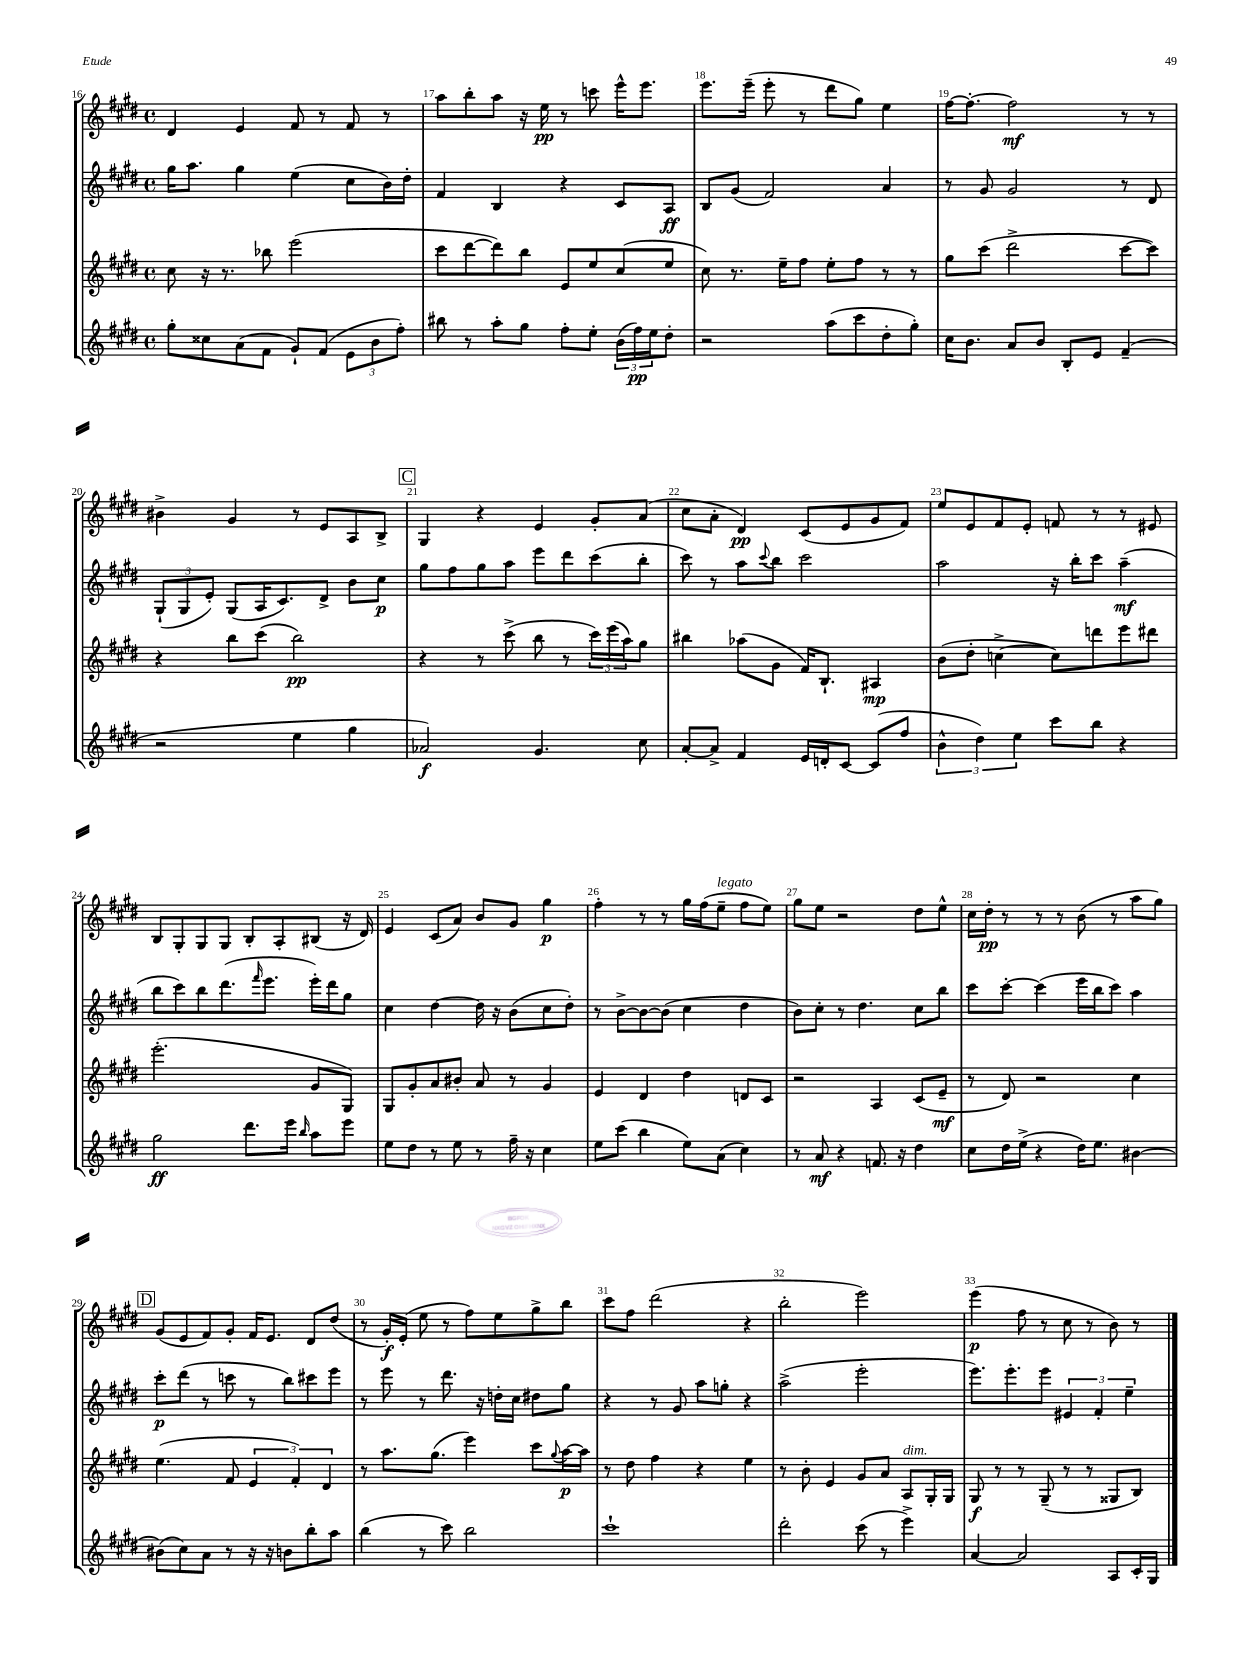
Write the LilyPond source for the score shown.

<<
\new StaffGroup <<
\new Staff = "s0" {
    \clef treble \key e \major \defaultTimeSignature \time 4/4
    dis'4 e'4 fis'8 r8 fis'8 r8 |
    a''8 b''8-. a''8 r16 e''16\pp r8 c'''8 e'''16-^ e'''8. |
    e'''8. e'''16--( e'''8-. r8 dis'''8 gis''8) e''4 |
    fis''16~ fis''8.~-. fis''2\mf r8 r8 |
    bis'4-> gis'4 r8 e'8 a8 b8-> |
    \mark \markup { \box "C" } gis4 r4 e'4 gis'8-. a'8( |
    cis''8 a'8-. dis'4\pp) cis'8( e'8 gis'8 fis'8) |
    e''8 e'8 fis'8 e'8-. f'8 r8 r8 eis'8 |
    b8 gis8-. gis8 gis8 b8-. a8-. bis8( r16 dis'16) |
    e'4 cis'8( a'8) b'8 gis'8 gis''4\p |
    fis''4-. r8 r8 gis''16 fis''16( e''8--^\markup { \italic "legato" } fis''8 e''8) |
    gis''8 e''8 r2 dis''8 e''8-^ |
    cis''16 dis''16-.\pp r8 r8 r8 b'8( r8 a''8 gis''8) |
    \mark \markup { \box "D" } gis'8( e'8 fis'8) gis'8-. fis'16 e'8. dis'8 dis''8( |
    r8 gis'16-.\f) e'16-.( e''8 r8 fis''8) e''8 gis''8-> b''8 |
    cis'''8 fis''8 dis'''2( r4 |
    b''2-. e'''2) |
    e'''4\p( fis''8 r8 cis''8 r8 b'8) r8 \bar "|." |
}
\new Staff = "s1" {
    \clef treble \key e \major \defaultTimeSignature \time 4/4
    gis''16 a''8. gis''4 e''4( cis''8 b'16) dis''16-. |
    fis'4 b4 r4 cis'8 a8\ff |
    b8 gis'8( fis'2) a'4 |
    r8 gis'8 gis'2 r8 dis'8 |
    \tuplet 3/2 { gis8-!( gis8 e'8-.) } gis8( a16 cis'8.) dis'8-> b'8 cis''8\p |
    \mark \markup { \box "C" } gis''8 fis''8 gis''8 a''8 e'''8 dis'''8 cis'''8( b''8-. |
    cis'''8) r8 a''8 \appoggiatura { cis'''8 } b''8 cis'''2 |
    a''2 r16 b''16-. cis'''8 a''4--\mf( |
    b''8 cis'''8) b''8 dis'''8.( \grace { fis'''16 } e'''8. e'''16-.) dis'''16 gis''8 |
    cis''4 dis''4~ dis''16 r16 b'8( cis''8 dis''8-.) |
    r8 b'8~-> b'8~ b'8( cis''4 dis''4 |
    b'8) cis''8-. r8 dis''4. cis''8 b''8 |
    cis'''8 cis'''8~-. cis'''4( e'''16 b''16 cis'''8) a''4 |
    \mark \markup { \box "D" } cis'''8-.\p dis'''8( r8 c'''8 r8 b''8) cis'''8 e'''8 |
    r8 e'''8 r8 dis'''8. r16 d''16-. cis''16 dis''8 gis''8 |
    r4 r8 gis'8 a''8 g''8-. r4 |
    a''2->( e'''2-. |
    e'''8.) e'''8.-. e'''8 \tuplet 3/2 { eis'4 fis'4-. e''4-- } \bar "|." |
}
\new Staff = "s2" {
    \clef treble \key e \major \defaultTimeSignature \time 4/4
    cis''8 r16 r8. bes''8 e'''2( |
    cis'''8 dis'''8~ dis'''8) b''8 e'8 e''8 cis''8( e''8 |
    cis''8) r8. e''16-- fis''8 e''8-. fis''8 r8 r8 |
    gis''8 cis'''8( dis'''2-> cis'''8~ cis'''8) |
    r4 b''8 cis'''8( b''2\pp) |
    \mark \markup { \box "C" } r4 r8 cis'''8->( b''8 r8 \tuplet 3/2 { cis'''16) e'''16( a''16) } gis''8 |
    bis''4 aes''8( gis'8 fis'16) b8.-! ais4\mp |
    b'8( dis''8-. c''4~-> c''8) d'''8 e'''8 dis'''8 |
    e'''2.-.( gis'8 gis8) |
    gis8 gis'8-. a'8 bis'8-. a'8 r8 gis'4 |
    e'4 dis'4 dis''4 d'8 cis'8 |
    r2 a4 cis'8( e'8--\mf |
    r8 dis'8) r2 cis''4 |
    \mark \markup { \box "D" } e''4.( fis'8 \tuplet 3/2 { e'4 fis'4-.) dis'4 } |
    r8 a''8. gis''8.( e'''4) cis'''8 \appoggiatura { gis''8 } a''16~\p a''16 |
    r8 dis''8 fis''4 r4 e''4 |
    r8 b'8-. e'4 gis'8 a'8 a8^\markup { \italic "dim." } gis16-. gis16 |
    gis8\f r8 r8 gis8--( r8 r8 gisis8 b8) \bar "|." |
}
\new Staff = "s3" {
    \clef treble \key e \major \defaultTimeSignature \time 4/4
    gis''8-. cisis''8 a'8( fis'8 gis'8-!) fis'8( \tuplet 3/2 { e'8 b'8 fis''8-.) } |
    bis''8 r8 a''8-. gis''8 fis''8-. e''8-. \tuplet 3/2 { b'16( fis''16\pp) e''16 } dis''8-. |
    r2 a''8( cis'''8 dis''8-. gis''8-.) |
    cis''16 b'8. a'8 b'8 b8-. e'8 fis'4--( |
    r2 e''4 gis''4 |
    \mark \markup { \box "C" } aes'2\f) gis'4. cis''8 |
    a'8~-. a'8-> fis'4 e'16 d'16-. cis'8~ cis'8( fis''8 |
    \tuplet 3/2 { b'4-^ dis''4) e''4 } cis'''8 b''8 r4 |
    gis''2\ff dis'''8. e'''16 \grace { b''16 } a''8 e'''8 |
    e''8 dis''8 r8 e''8 r8 fis''16-- r16 cis''4 |
    e''8 cis'''8( b''4 e''8) a'8( cis''4) |
    r8 a'8\mf r4 f'8. r16 dis''4 |
    cis''8 dis''16 e''16->( r4 dis''16) e''8. bis'4~ |
    \mark \markup { \box "D" } bis'8( cis''8) a'8 r8 r16 r16 b'8 b''8-. a''8 |
    b''4( r8 cis'''8) b''2 |
    cis'''1-! |
    dis'''2-. cis'''8( r8 e'''4->) |
    a'4~ a'2 a8 cis'16-. gis16 \bar "|." |
}
>>
>>
\layout { \context { \Score currentBarNumber = #16 \override BarNumber.break-visibility = ##(#f #t #t) barNumberVisibility = #all-bar-numbers-visible } }
